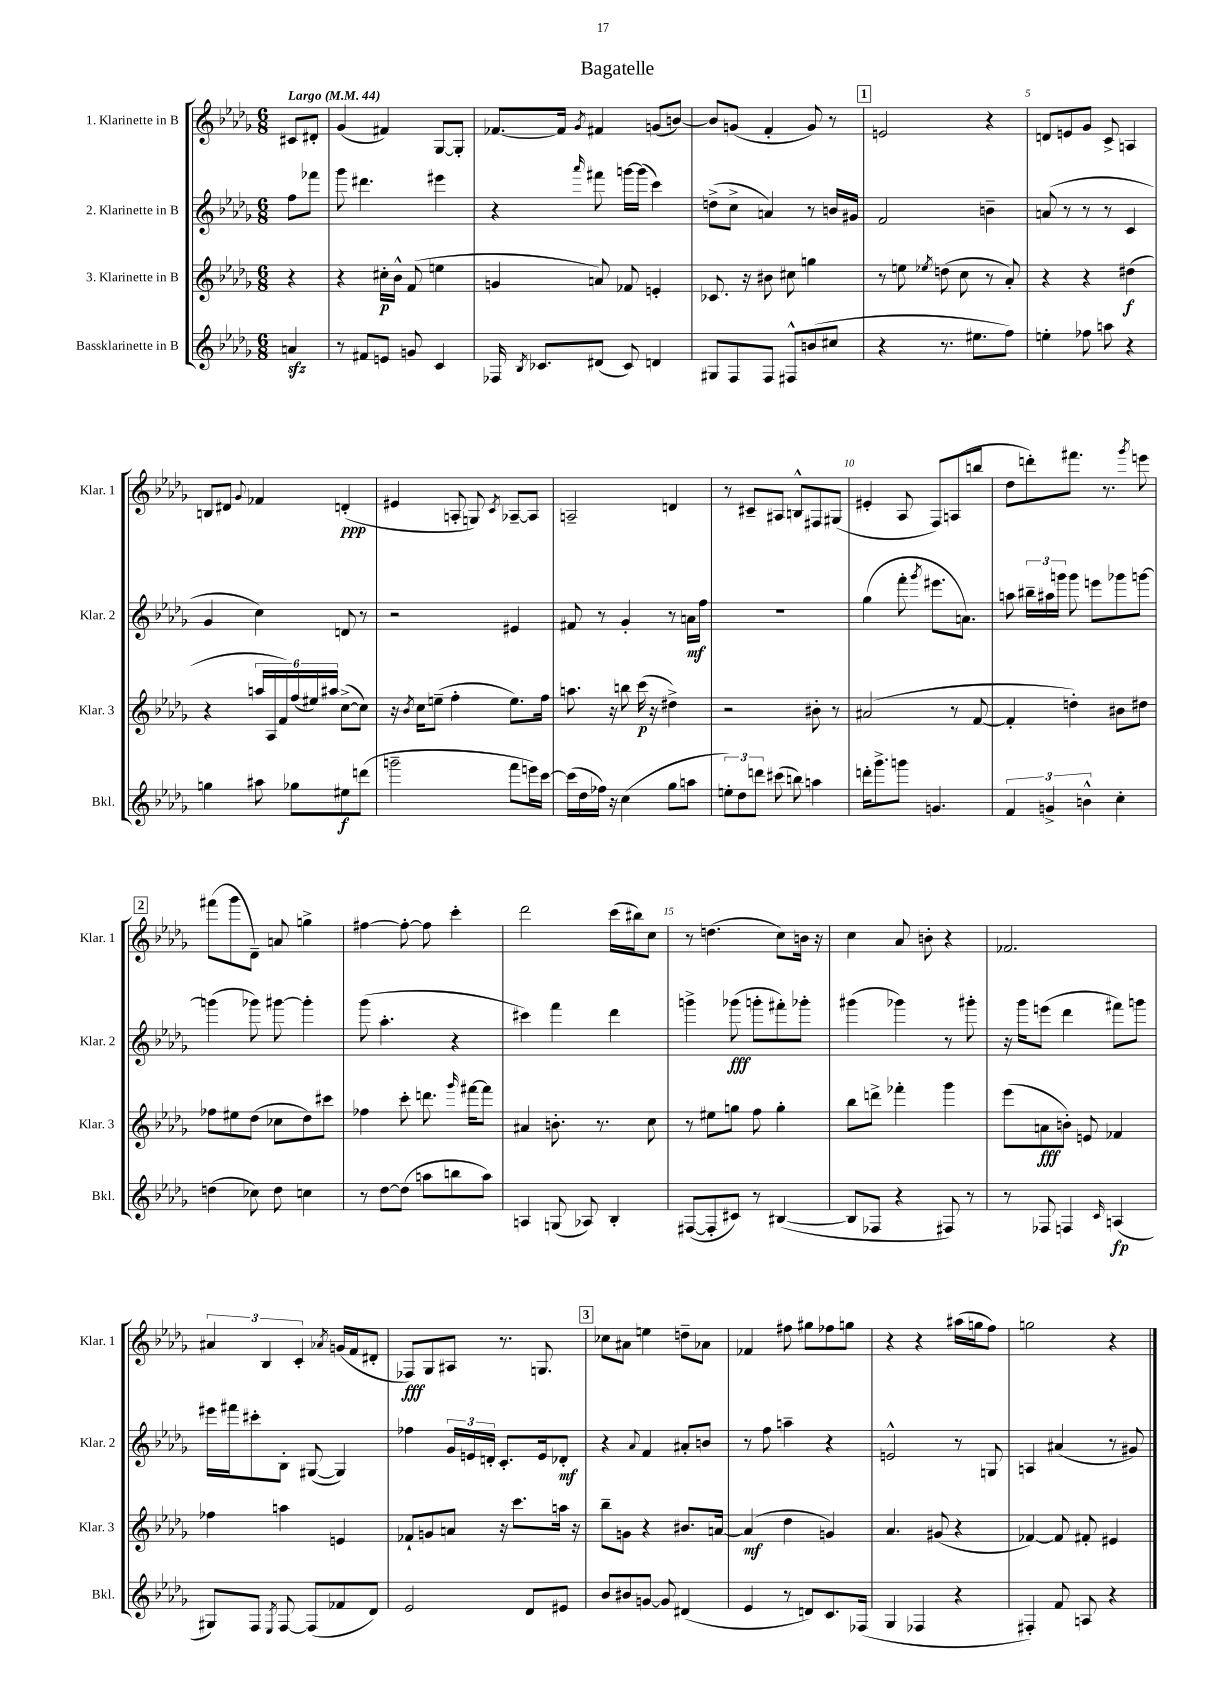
\header { title = "Bagatelle" }
<<
\new StaffGroup <<
\new Staff = "s0" \with { instrumentName = "1. Klarinette in B" shortInstrumentName = "Klar. 1" } {
    \clef treble \key des \major \numericTimeSignature \time 6/8 \partial 4 \tempo "Largo" 4 = 44
    \autoBeamOff cis'8[ dis'8]-. |
    ges'4( fis'4) ges8[~ ges8]-. |
    fes'8.[~ fes'16] \acciaccatura { ges'8 } fis'4 g'8[( b'8]~) |
    b'8[ g'8]( f'4-. g'8) r8 |
    \mark \markup { \box "1" } e'2 r4 |
    d'8[ e'8 ges'8] c'8-> a4 |
    b8[ dis'8] \appoggiatura { ges'8 } fes'4 d'4-.\ppp( |
    eis'4 a8-. g8) \acciaccatura { c'8 } aes8[~-- aes8] |
    a2-- d'4 |
    r8 cis'8[-- ais8] b8[-^ fis8 gis8]( |
    eis'4-. aes8 f8[) a8( b''8] |
    des''8[ d'''8-.) fis'''8.] r8. \acciaccatura { ges'''8 } e'''8 |
    \mark \markup { \box "2" } fis'''8[( ges'''8 des'8]--) a'8 g''4-> |
    fis''4~ fis''8~-. fis''8 c'''4-. |
    des'''2 c'''16[( bis''16) c''8] |
    r8 d''4.( c''8[) b'16] r16 |
    c''4 aes'8 b'8-. r4 |
    fes'2. |
    \tuplet 3/2 { ais'4 bes4 c'4-. } \acciaccatura { aes'8 } g'16[( f'16 dis'8]-. |
    fes8[\fff) ges8 ais8] r8. g8. |
    \mark \markup { \box "3" } ces''8[ ais'8] e''4 d''8[-- aes'8] |
    fes'4 fis''8 gis''8[ fes''8 g''8] |
    r4 r4 ais''16[( g''16 f''8]) |
    g''2 r4 \bar "|." |
}
\new Staff = "s1" \with { instrumentName = "2. Klarinette in B" shortInstrumentName = "Klar. 2" } {
    \clef treble \key des \major \numericTimeSignature \time 6/8 \partial 4
    \autoBeamOff f''8[ fes'''8] |
    ges'''8 dis'''4. eis'''4 |
    r4 \grace { aes'''16 } fis'''8 g'''16[~ g'''16]( c'''4) |
    d''8[->( c''8]-> a'4) r8 b'16[ gis'16] |
    \mark \markup { \box "1" } f'2 b'4-- |
    a'8( r8 r8 r8 c'4 |
    ges'4 c''4) d'8 r8 |
    r2 eis'4 |
    fis'8 r8 ges'4-. r8 a'16[\mf f''16] |
    R2. |
    ges''4( f'''8-. \acciaccatura { ges'''8 } eis'''8.[ a'8.]) |
    a''8 \tuplet 3/2 { bis''16[-- ais''16 g'''16] } g'''8 e'''8[ ges'''8 g'''8]~ |
    \mark \markup { \box "2" } g'''4( ges'''8) gis'''8~ gis'''4-. |
    ges'''8( aes''4.-. r4 |
    cis'''4) f'''4 des'''4 |
    g'''4-> ges'''8\fff( g'''8[-. fis'''8-.) ges'''8]-. |
    gis'''4( ges'''4) r8 gis'''8-. |
    r16 ges'''16[ e'''8]( des'''4 fis'''8[) g'''8] |
    eis'''16[ fis'''16 cis'''8-. bes8]-. gis8~( gis4) |
    fes''4 \tuplet 3/2 { ges'16[ e'16 d'16]-. } c'8.[-. e'16 des'8]-.\mf |
    \mark \markup { \box "3" } r4 \appoggiatura { aes'8 } f'4 ais'8[-. b'8] |
    r8 f''8 a''4-- r4 |
    e'2-^ r8 g8 |
    a4 ais'4( r8 gis'8) \bar "|." |
}
\new Staff = "s2" \with { instrumentName = "3. Klarinette in B" shortInstrumentName = "Klar. 3" } {
    \clef treble \key des \major \numericTimeSignature \time 6/8 \partial 4
    \autoBeamOff r4 |
    r4 cis''16[-.\p bes'16]-^ f'8( e''4 |
    g'4 a'8) fes'8 e'4-. |
    ces'8. r16 bis'8 cis''8 g''4 |
    \mark \markup { \box "1" } r8 e''8 \acciaccatura { ees''8 } d''8( c''8 r8 aes'8-.) |
    r4 r4 dis''4\f( |
    r4 \tuplet 6/4 { a''16[ aes16 f'16) f''16( eis''16) ais''16] } c''8[~->( c''8]) |
    r16 \acciaccatura { bes'8 } c''16[ e''8]--( f''4-. e''8.[) f''16] |
    a''8. r16 b''8 c'''16\p( r16 dis''4->) |
    r2 bis'8-. r8 |
    ais'2( r8 f'8~ |
    f'4-. d''4-.) bis'8[ dis''8] |
    \mark \markup { \box "2" } fes''8[ eis''8 des''8]( ces''8[ des''8) cis'''8] |
    fes''4 c'''8-. d'''8. \grace { ges'''16 } fis'''16[~ fis'''8] |
    ais'4 b'8.-. r8. c''8 |
    r8 eis''8[ g''8] f''8 g''4-. |
    bes''8[ d'''8]-> fes'''4-. ges'''4 |
    ees'''8[( a'8\fff b'8]-.) e'8 fes'4 |
    fes''4 a''4 e'4 |
    fes'8[-! g'8 a'8] r16 c'''8.[ a''16] r16 |
    \mark \markup { \box "3" } bes''8[-- g'8] r4 bis'8.[ a'16]~ |
    a'4\mf( des''4 g'4) |
    aes'4. gis'8( r4 |
    fes'4~) fes'8 fis'8-. eis'4 \bar "|." |
}
\new Staff = "s3" \with { instrumentName = "Bassklarinette in B" shortInstrumentName = "Bkl." } {
    \clef treble \key des \major \numericTimeSignature \time 6/8 \partial 4
    \autoBeamOff a'4\sfz |
    r8 fis'8[ e'8] g'8 c'4 |
    fes16 \acciaccatura { bes8 } ces'8.[ dis'8]( ces'8) d'4 |
    gis8[ f8 f8] fis8[-^ b'8( cis''8] |
    \mark \markup { \box "1" } r4 r8. eis''8.[ f''8]) |
    e''4-. fes''8 a''8 r4 |
    g''4 ais''8 ges''8[ eis''8\f d'''8]( |
    g'''2-- f'''8[ e'''16) c'''16]~ |
    c'''16[( des''16 fes''16]) r16 c''4( ges''8[ a''8] |
    \tuplet 3/2 { e''8[-.) des''8 d'''8] } cis'''8( b''8) a''4 |
    d'''16[-. ges'''8.-> g'''8] g'4. |
    \tuplet 3/2 { f'4 g'4-> b'4-^ } c''4-. |
    \mark \markup { \box "2" } d''4( ces''8) d''8 c''4 |
    r8 des''8[~ des''8]( a''8[ b''8 a''8]) |
    a4 g8( aes8) bes4-. |
    fis8[~( fis8-. cis'8]) r8 bis4~( |
    bis8[ fes8] r4 fis8) r8 |
    r8 fes8 f4 \grace { c'16 } a4\fp( |
    gis8[) f8] \acciaccatura { ees8 } f8~ f8[( fes'8 des'8]) |
    ees'2 des'8[ eis'8] |
    \mark \markup { \box "3" } bes'8[ bis'8 g'8]~ g'8 dis'4( |
    ees'4 r8 d'8[) c'8. fes16]( |
    ges4 fes4 r4 |
    fis4-.) f'8 a8 r4 \bar "|." |
}
>>
>>
\layout { \context { \Score \override BarNumber.break-visibility = ##(#f #t #t) barNumberVisibility = #(every-nth-bar-number-visible 5) } }
